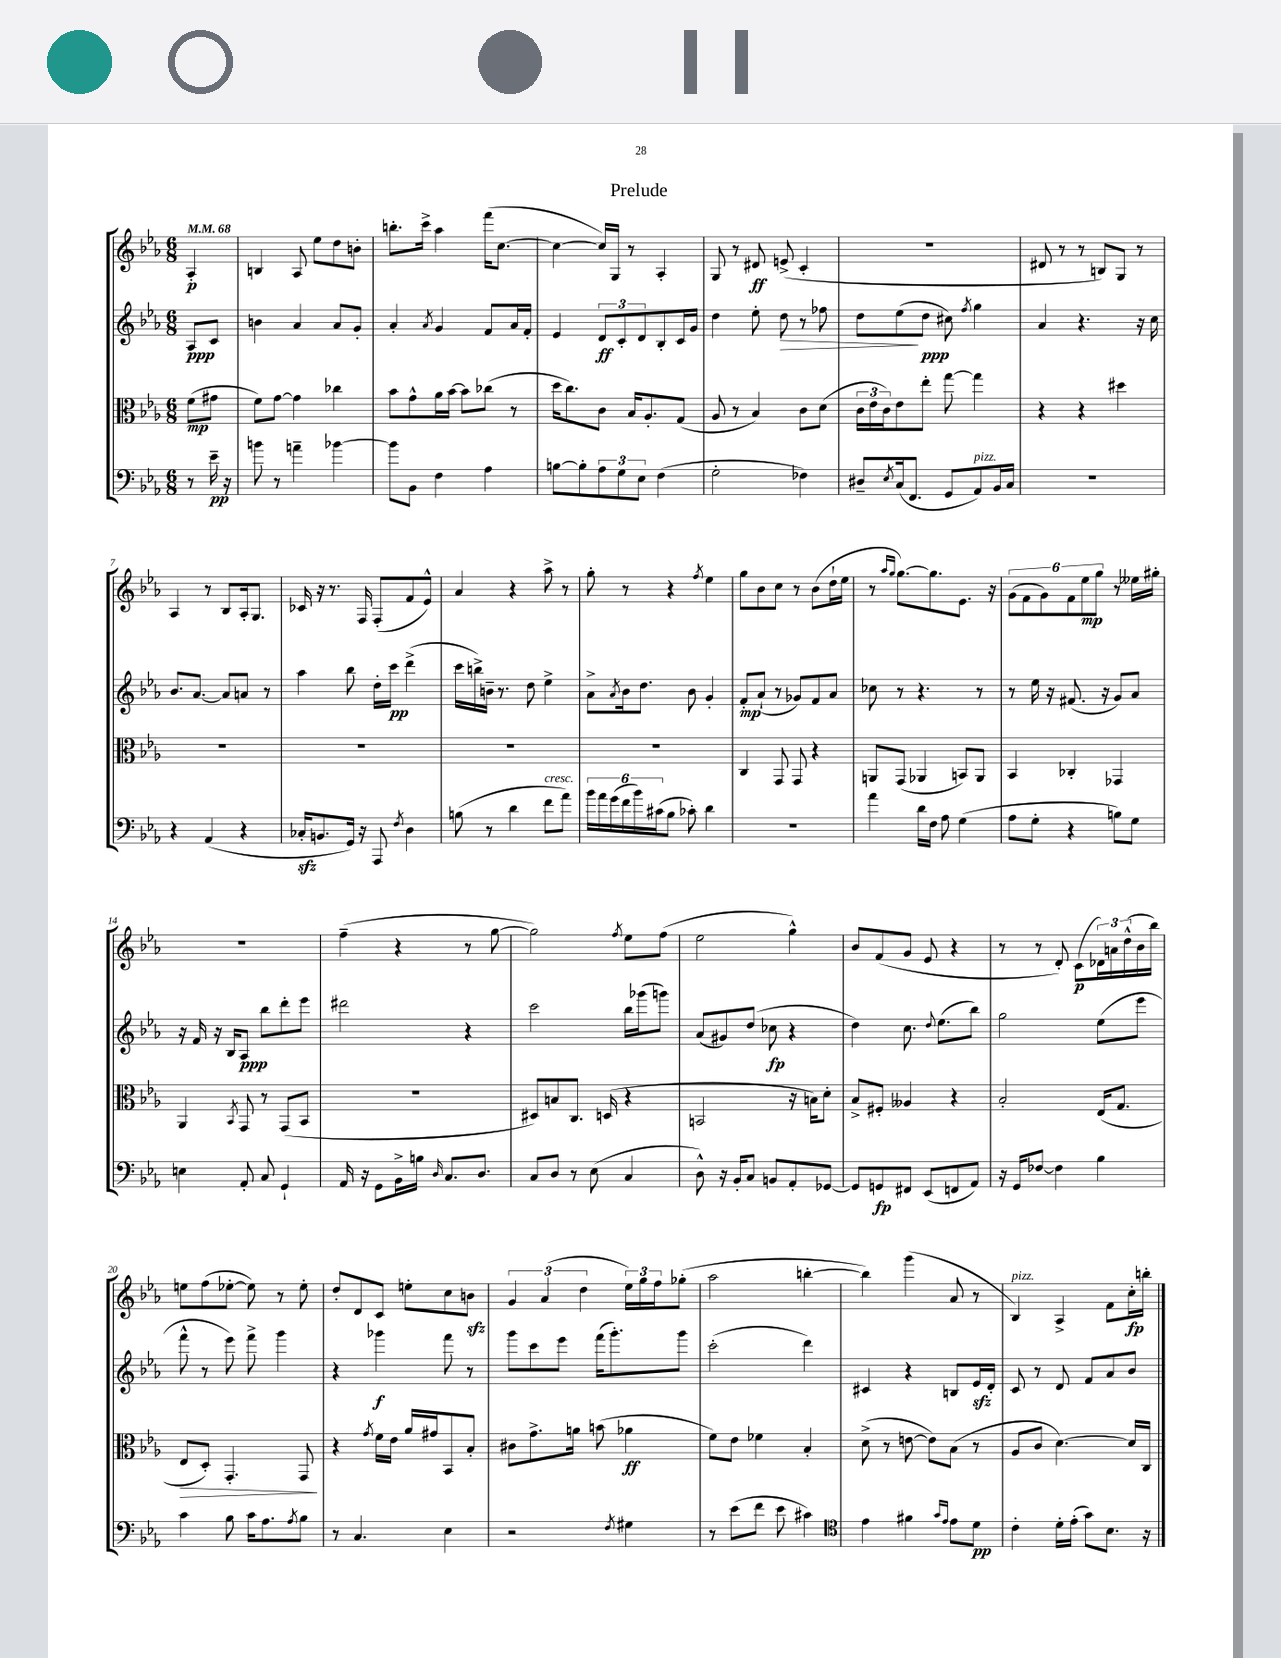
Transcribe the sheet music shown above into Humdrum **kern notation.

**kern	**kern	**kern	**kern
*staff4	*staff3	*staff2	*staff1
*clefF4	*clefC3	*clefG2	*clefG2
*k[b-e-a-]	*k[b-e-a-]	*k[b-e-a-]	*k[b-e-a-]
*M6/8	*M6/8	*M6/8	*M6/8
*MM68	*MM68	*MM68	*MM68
8r	(8f	8A-	4A-'
16e-~	8g#	8c	.
16r	.	.	.
=	=	=	=
8b	8f)	4b	4B
8r	[8g	.	.
4a~	4g]	4a-	8A-
.	.	.	8ee-
[4b-	4cc-	8a-	8dd
.	.	8g'	8b'
=	=	=	=
8b-]	8b-	4a-'	8.bb'
8BB-	8g^^	.	.
.	.	.	16ccc^
.	.	8qa-	.
4F	16a-	4g	4aa-
.	[16b-	.	.
.	8b-]	.	.
4A-	(8cc-	8f	(16fff
.	.	.	[8.cc
.	8r	16a-	.
.	.	16f'	.
=	=	=	=
[8B	16dd	4e-	4cc_
.	8.cc)	.	.
8B']	.	.	.
12A-	8c	12d	16cc])
.	.	.	16G
12G	.	12c'	.
.	16B-	.	8r
12E-	.	12d	.
.	8.A-'	.	.
(4F	.	8B-'	4A-'
.	(8G	16c	.
.	.	16g	.
=	=	=	=
2G'	8A-	4dd	8G
.	8r	.	8r
.	4B-)	8ee-'	8d#
.	.	8dd	(8e^
4F-)	8c	8r	4c'
.	(8d	8ff-	.
=	=	=	=
8D#~	24c	8dd	2.r
.	24e-	.	.
.	24c)	.	.
8qE-	.	.	.
(16C	8e-	(8ee-	.
8.FF	.	.	.
.	8ee-'	8dd	.
8GG	[8gg	8cc#)	.
.	.	8qff	.
8AA-)	4gg]	4gg	.
16BB-	.	.	.
16C	.	.	.
=	=	=	=
2.r	4r	4a-	8d#
.	.	.	8r
.	4r	4.r	8r
.	.	.	8B)
.	4dd#	.	8G
.	.	16r	8r
.	.	16cc	.
=	=	=	=
4r	2.r	8.b-	4A-
.	.	[8.a-	.
(4AA-	.	.	8r
.	.	8a-]	8B-
4r	.	8a	16A-'
.	.	.	8.G
.	.	8r	.
=	=	=	=
16C-'	2.r	4aa-	16c-
8.BB	.	.	16r
.	.	.	8.r
16GG)	.	8bb-	.
16r	.	.	16F
8AAA-	.	16dd'	(8F'
.	.	16ccc	.
8qF	.	.	.
4D	.	(4ddd^	8f
.	.	.	8e-^^)
=	=	=	=
(8B	2.r	16ccc	4a-
.	.	16bb^)	.
8r	.	16b~	.
.	.	8.r	.
4d	.	.	4r
.	.	8dd	.
8f	.	4ee-^	8aa-^
8a-)	.	.	8r
=	=	=	=
24b-	2.r	8a-^	8gg'
24a-	.	.	.
(24g	.	.	.
.	.	8qa-	.
24f	.	16b-	8r
24b-)	.	.	.
.	.	8.dd	.
(24c#	.	.	.
8B-	.	.	4r
8c-')	.	8b-	.
.	.	.	8qff
4d	.	4g'	4ee-
=	=	=	=
2.r	4C	8f'	8gg
.	.	(8a-`	8b-
.	8GG	8r	8cc
.	8GG	8g-)	8r
.	4r	8f	(8b-
.	.	8a-	16dd`
.	.	.	16ee-
=	=	=	=
4a-	8AA	8cc-	8r
.	.	.	16qqaa-
.	.	.	16qqgg
.	(8GG	8r	[8.gg)
16d	4AA-	4.r	.
16F	.	.	8.gg]
8A-	.	.	.
(4G	8BB)	.	8.e-
.	8AA-	8r	.
.	.	.	16r
=	=	=	=
8A-	4BB-	8r	(12g
.	.	.	12f
8G'	.	16ee-	.
.	.	.	12g)
.	.	16r	.
4r	4C-'	(8.f#	12f
.	.	.	12ee-
.	.	.	12gg
.	.	16r	.
8B)	4GG-	8g)	8r
8G	.	8a-	16ee--
.	.	.	16gg#'
=	=	=	=
4E	4AA-	16r	2.r
.	.	16f	.
.	.	16r	.
.	.	16B-	.
.	8qBB-	.	.
8AA-'	8GG	8A-	.
8C	8r	8bb-	.
4GG`	(8GG	8ddd'	.
.	8BB-	8eee-	.
=	=	=	=
16AA-	2.r	2ddd#	(4ff~
16r	.	.	.
8GG	.	.	.
16BB-^	.	.	4r
16B	.	.	.
16qqD	.	.	.
8.C	.	.	.
.	.	4r	8r
8.D	.	.	.
.	.	.	[8gg
=	=	=	=
8C	8D#)	2ccc	2gg])
8D	8B	.	.
8r	8.C	.	.
(8E-	.	.	.
.	(16D	.	.
.	.	.	8qff
4C	4r	16bb-	8ee-
.	.	(16ggg-	.
.	.	8ggg)	(8ff
=	=	=	=
8D^^)	2BB	(8a-	2ee-
16r	.	8g#)	.
16BB-'	.	.	.
8C	.	(8dd	.
8BB	.	8cc-	.
8AA-'	16r	4r	4gg^^)
.	16B)	.	.
[8GG-	8d'	.	.
=	=	=	=
8GG-]	8B-^	4dd)	8b-
8GG	8F#'	.	(8f
8FF#	4A--	8.cc	8g
(8EE-	.	.	8e-
.	.	8qqdd	.
.	.	(8.ee-	.
8FF	4r	.	4r
8AA-)	.	8bb-)	.
=	=	=	=
16r	2B-'	2gg	8r
16GG	.	.	.
[8F-	.	.	8r
4F-]	.	.	8d')
.	.	.	(8c
4B-	(16E-	(8ee-	24d-)
.	.	.	24a
.	8.G	.	.
.	.	.	(24dd^^
.	.	8eee-	16b-
.	.	.	16bb-)
=	=	=	=
4c	8E-	8fff^^	8ee
.	8D')	8r	(8ff
8B-	4.GG'	8eee-)	[8ee-'
16c	.	8fff^	8ee-])
8.A-	.	.	.
.	.	4ggg	8r
8qA-	.	.	.
8B-	8GG	.	8ee-'
=	=	=	=
8r	4r	4r	8dd'
4.C	.	.	8d
.	8qg	.	.
.	16f	4ggg-	8c
.	16e-	.	.
.	16a-	.	8ee'
.	16g#	.	.
4E-	8BB-	8fff	8cc
.	8B-'	8r	8b
=	=	=	=
2r	8c#	8ggg	6g
.	8.g^	8ccc	.
.	.	.	(6a-
.	.	8eee-	.
.	16a	.	.
.	.	.	6dd
.	(8b	(16fff	.
.	.	8.ggg')	.
8qF	.	.	.
4G#	4a-	.	24ee-)
.	.	.	24gg
.	.	.	24ff
.	.	8ggg	(8gg-'
=	=	=	=
8r	8f)	(2ccc'	2aa-
(8e-	8e-	.	.
8f	4f-	.	.
8e-	.	.	.
4c#)	4B-'	4ddd)	[4bb'
=	=	=	=
*clefC4	*	*	*
4e-	(8d^	4c#	4bb])
.	8r	.	.
4f#	[8e	4r	(4ggg
.	8e])	.	.
16qqg	.	.	.
16qqe-	.	.	.
8e-	(8B-	8B	8a-
8d	8r	16e-	8r
.	.	16d'	.
=	=	=	=
4c'	8A-	8c	4B-)
.	8c	8r	.
16d'	[4.d)	8d	4A-^
(16e-'	.	.	.
8g)	.	8f	.
8.B-	.	8a-	8f
.	16d]	8b-	16cc'
16r	16C	.	16bb'
==	==	==	==
*-	*-	*-	*-
